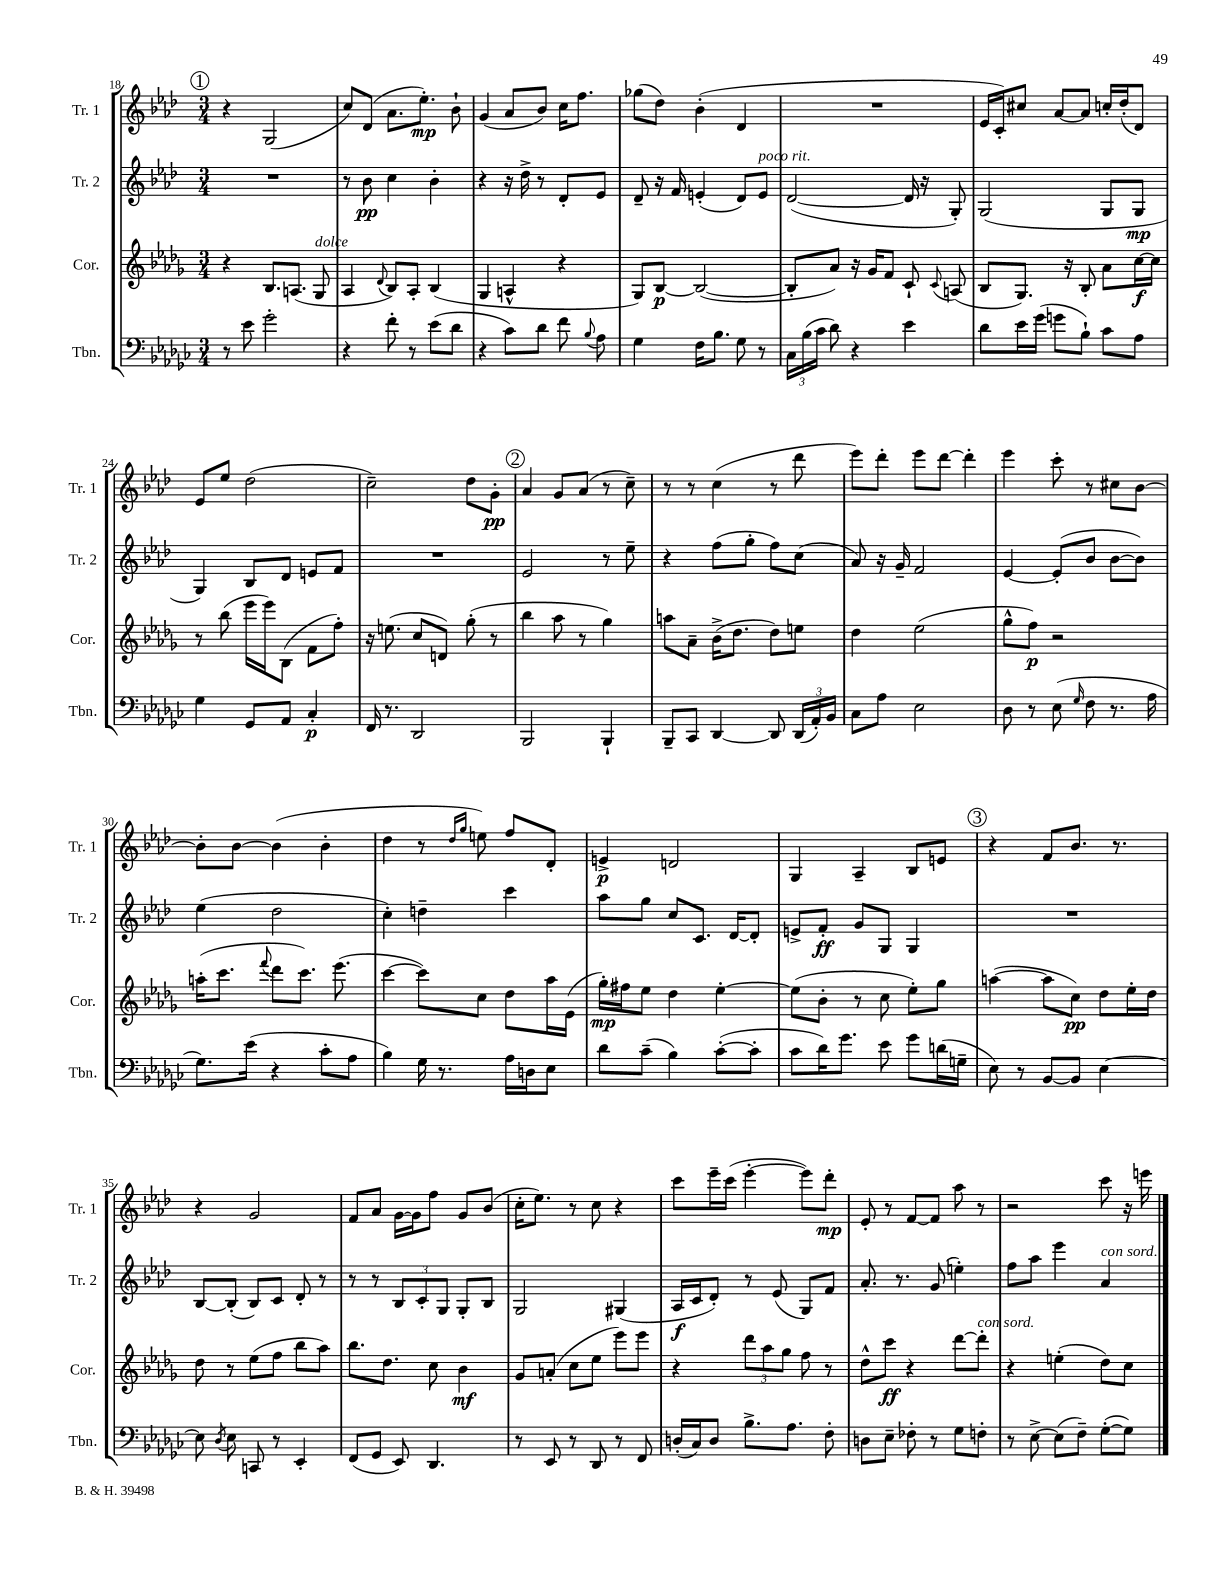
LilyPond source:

<<
\new StaffGroup <<
\new Staff = "s0" \with { instrumentName = "Tr. 1" shortInstrumentName = "Tr. 1" } {
    \clef treble \key aes \major \numericTimeSignature \time 3/4
    \autoBeamOff \mark \markup { \circle "1" } r4 g2( |
    c''8[) des'8]( aes'8.[ ees''8.]-.\mp) bes'8-! |
    g'4( aes'8[ bes'8]) c''16[ f''8.] |
    ges''8[( des''8]) bes'4-.( des'4 |
    R2. |
    ees'16[ c'16-.) cis''8] aes'8[~ aes'8] c''16[-. des''16-.( des'8]) |
    ees'8[ ees''8] des''2( |
    c''2--) des''8[ g'8]-.\pp |
    \mark \markup { \circle "2" } aes'4 g'8[ aes'8]( r8 c''8--) |
    r8 r8 c''4( r8 des'''8 |
    ees'''8[) des'''8]-. ees'''8[ des'''8]~ des'''4-. |
    ees'''4 c'''8-. r8 cis''8[ bes'8]~ |
    bes'8[-. bes'8]~ bes'4( bes'4-. |
    des''4 r8 \grace { des''16[ g''16] } e''8) f''8[ des'8]-. |
    e'4->\p d'2 |
    g4 aes4-- bes8[ e'8] |
    \mark \markup { \circle "3" } r4 f'8[ bes'8.] r8. |
    r4 g'2 |
    f'8[ aes'8] g'16[~ g'16 f''8] g'8[ bes'8]( |
    c''16[-. ees''8.]) r8 c''8 r4 |
    c'''8[ ees'''16-- c'''16]( ees'''4~-. ees'''8[) des'''8]-.\mp |
    ees'8-. r8 f'8[~ f'8] aes''8 r8 |
    r2 c'''8 r16 e'''16 \bar "|." |
}
\new Staff = "s1" \with { instrumentName = "Tr. 2" shortInstrumentName = "Tr. 2" } {
    \clef treble \key aes \major \numericTimeSignature \time 3/4
    \autoBeamOff \mark \markup { \circle "1" } R2. |
    r8 bes'8\pp c''4 bes'4-. |
    r4 r16 des''16-> r8 des'8[-. ees'8] |
    des'8-- r16 f'16 e'4-.( des'8[) e'8]^\markup { \italic "poco rit." } |
    des'2~( des'16 r16 g8-.) |
    g2( g8[ g8]\mp |
    g4) bes8[ des'8] e'8[ f'8] |
    R2. |
    \mark \markup { \circle "2" } ees'2 r8 ees''8-- |
    r4 f''8[( g''8]-. f''8[) c''8]( |
    aes'8) r16 g'16-- f'2 |
    ees'4~ ees'8[-.( bes'8] bes'8[~ bes'8]) |
    ees''4( des''2 |
    c''4-.) d''4-- c'''4 |
    aes''8[ g''8] c''8[ c'8.] des'16[~ des'8]-. |
    e'8[-> f'8]-.\ff g'8[ g8] g4 |
    \mark \markup { \circle "3" } R2. |
    bes8[~ bes8]-.( bes8[) c'8] des'8-. r8 |
    r8 r8 \tuplet 3/2 { bes8[ c'8-. g8] } g8[-. bes8] |
    g2 gis4( |
    aes16[\f c'16 des'8]-.) r8 ees'8( g8[) f'8] |
    aes'8.-. r8. g'8( e''4-.) |
    f''8[ aes''8] ees'''4 aes'4^\markup { \italic "con sord." } \bar "|." |
}
\new Staff = "s2" \with { instrumentName = "Cor." shortInstrumentName = "Cor." } {
    \clef treble \key des \major \numericTimeSignature \time 3/4
    \autoBeamOff \mark \markup { \circle "1" } r4 bes8.[ a8.]( ges8^\markup { \italic "dolce" } |
    aes4 \appoggiatura { des'8 } bes8[) aes8]-. bes4( |
    ges4 a4-^ r4 |
    ges8[) bes8]~\p bes2~( |
    bes8[-. aes'8]) r16 ges'16[ f'8] c'8-! \appoggiatura { c'8 } a8( |
    bes8[ ges8.]) r16 bes8-. aes'8[ c''16~\f c''16] |
    r8 bes''8( ees'''16[ ees'''16) bes8]( f'8[ f''8]-.) |
    r16 e''8.( c''8[ d'8]) ges''8-.( r8 |
    \mark \markup { \circle "2" } bes''4 aes''8 r8 ges''4) |
    a''8[ aes'8]-- bes'16[->( des''8.] des''8[) e''8] |
    des''4 ees''2( |
    ges''8[-^ f''8]\p) r2 |
    a''16[-.( c'''8.] \appoggiatura { f'''8 } des'''8[ c'''8.]) ees'''8.( |
    c'''4~ c'''8[) c''8] des''8[ aes''16 ees'16]( |
    ges''16[-.\mp) fis''16 ees''8] des''4 ees''4~-. |
    ees''8[( bes'8]-. r8 c''8 ees''8[-.) ges''8] |
    \mark \markup { \circle "3" } a''4~( a''8[ c''8]\pp) des''8[ ees''16-. des''16] |
    des''8 r8 ees''8[( f''8] bes''8[ aes''8]) |
    bes''8.[ des''8.] c''8 bes'4\mf |
    ges'8[ a'8]-.( c''8[ ees''8] ees'''8[) ees'''8] |
    r4 \tuplet 3/2 { des'''8[ aes''8 ges''8] } f''8 r8 |
    des''8[-^ c'''8]\ff r4 des'''8[~ des'''8]-.^\markup { \italic "con sord." } |
    r4 e''4-.( des''8[) c''8] \bar "|." |
}
\new Staff = "s3" \with { instrumentName = "Tbn." shortInstrumentName = "Tbn." } {
    \clef bass \key ges \major \numericTimeSignature \time 3/4
    \autoBeamOff \mark \markup { \circle "1" } r8 ees'8 ges'2-. |
    r4 f'8-. r8 ees'8[( des'8] |
    r4 ces'8[) des'8] f'8 \appoggiatura { bes8 } aes8 |
    ges4 f16[ bes8.] ges8 r8 |
    \tuplet 3/2 { ces16[ bes16( ces'16] } des'8) r4 ees'4 |
    des'8[ ees'16 ges'16]( g'8[ bes8]-!) ces'8[ aes8] |
    ges4 ges,8[ aes,8] ces4-.\p |
    f,16 r8. des,2 |
    \mark \markup { \circle "2" } bes,,2 bes,,4-! |
    bes,,8[-- ces,8] des,4~ des,8 \tuplet 3/2 { des,16[( aes,16-.) bes,16] } |
    ces8[ aes8] ees2 |
    des8 r8 ees8( \grace { ges16 } f8 r8. aes16 |
    ges8.[) ees'16]( r4 ces'8[-. aes8] |
    bes4) ges16 r8. aes16[ d16 ees8] |
    des'8[ ces'8]--( bes4) ces'8[~-.( ces'8]-. |
    ces'8[ des'16) ges'8.] ees'8 ges'8[ d'16( g16]-- |
    \mark \markup { \circle "3" } ees8) r8 bes,8[~ bes,8] ees4~ |
    ees8 \acciaccatura { des8 } ees8 c,8 r8 ees,4-. |
    f,8[( ges,8] ees,8) des,4. |
    r8 ees,8 r8 des,8 r8 f,8 |
    d16[-.( ces16) d8] bes8.[-> aes8.] f8-. |
    d8[ ees8]-- fes8-. r8 ges8[ f8]-. |
    r8 ees8~-> ees8[( f8]--) ges8[~-.( ges8]) \bar "|." |
}
>>
>>
\layout { \context { \Score currentBarNumber = #18 } }
